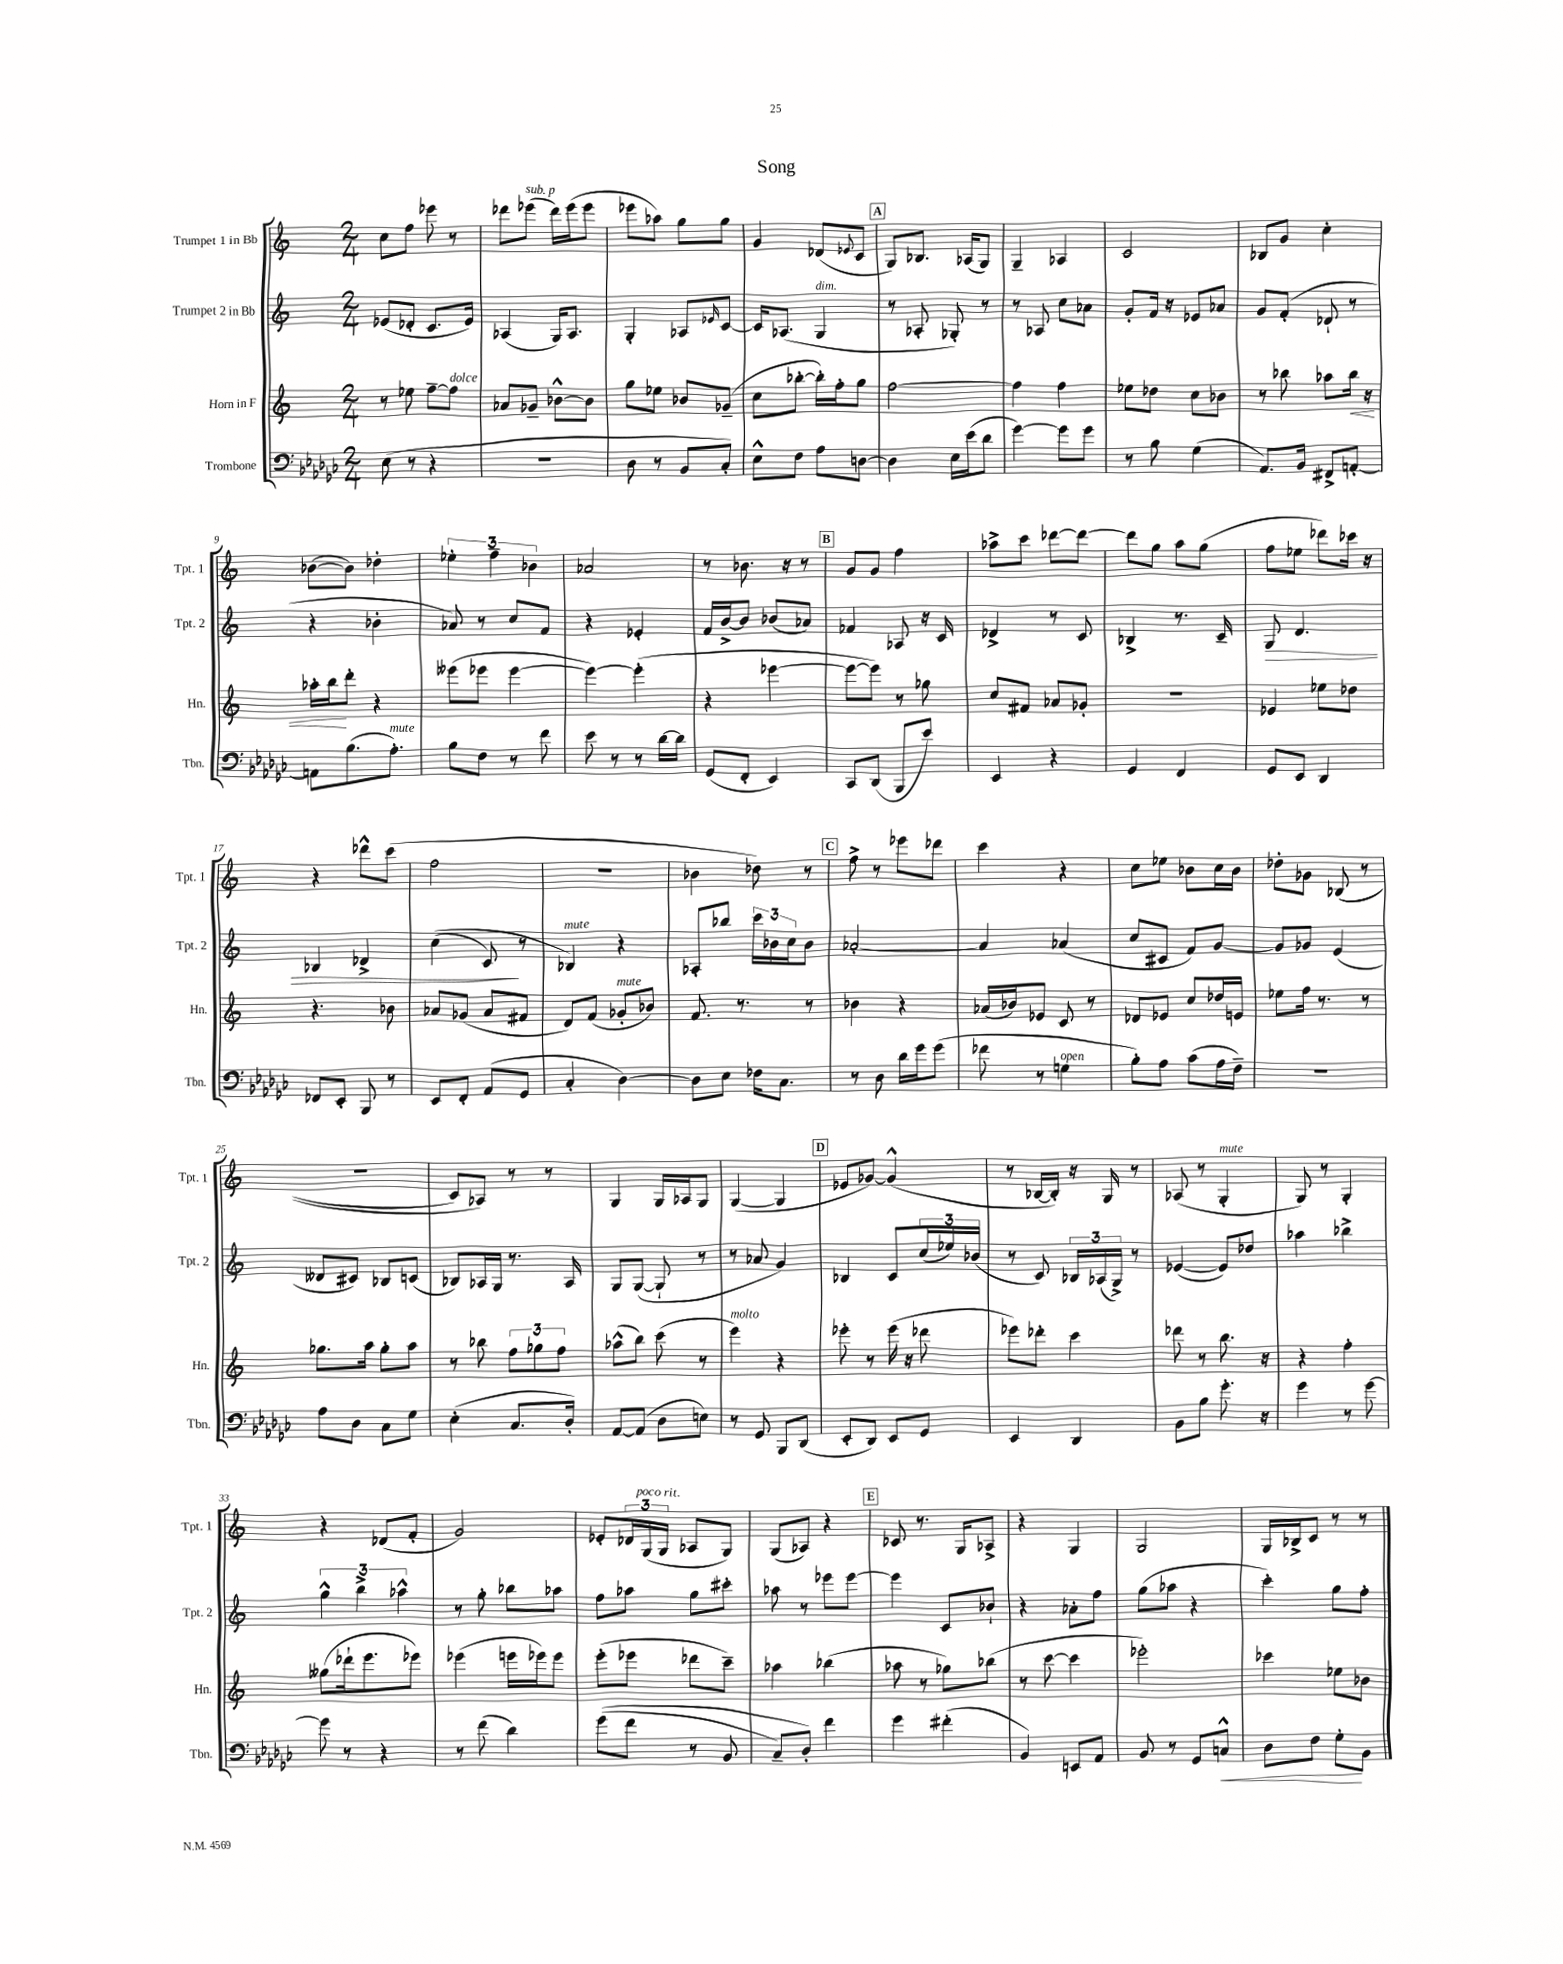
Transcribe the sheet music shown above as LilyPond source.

\header { title = "Song" }
<<
\new StaffGroup <<
\new Staff = "s0" \with { instrumentName = "Trumpet 1 in Bb" shortInstrumentName = "Tpt. 1" } {
    \clef treble \key c \major \numericTimeSignature \time 2/4
    c''8 f''8 ees'''8 r8 |
    des'''8 ees'''8^\markup { \italic "sub. p" }( des'''16) ees'''16( ees'''8 |
    ees'''8 aes''8) g''8 g''8 |
    g'4 des'8( \appoggiatura { ees'8 } c'8 |
    \mark \markup { \box "A" } g8) bes8. aes16( g8) |
    g4-- aes4 |
    c'2 |
    bes8 g'8 c''4-. |
    bes'8~( bes'8) des''4-. |
    \tuplet 3/2 { ees''4-. f''4-- bes'4 } |
    aes'2 |
    r8 bes'8. r16 r8 |
    \mark \markup { \box "B" } g'8 g'8 f''4 |
    aes''8-> c'''8 des'''8~ des'''8~ |
    des'''8 g''8 a''8 g''8( |
    f''8 ees''8 des'''8) ces'''16 r16 |
    r4 des'''8-^ c'''8( |
    f''2 |
    r2 |
    bes'4 des''8) r8 |
    \mark \markup { \box "C" } f''8-> r8 ees'''8 des'''8 |
    c'''4 r4 |
    c''8 ees''8 bes'8 c''16 bes'16 |
    des''8-. ges'8 bes8(\( r8 |
    r2 |
    c'8) aes8\) r8 r8 |
    g4 g16 aes16 g8 |
    g4~( g4 |
    \mark \markup { \box "D" } ees'8 ges'8~) ges'4-^( |
    r8 bes16~ bes16-.) r16 g16 r8 |
    aes8( r8 g4-.^\markup { \italic "mute" } |
    g8) r8 g4-. |
    r4 des'8( f'8-. |
    g'2) |
    ees'8-. \tuplet 3/2 { des'16 g16^\markup { \italic "poco rit." }( g16 } aes8 g8) |
    g8( aes8) r4 |
    \mark \markup { \box "E" } ces'8 r8. g16 aes8-> |
    r4 g4 |
    g2 |
    g16 bes16-> c'8 r8 r8 \bar "|." |
}
\new Staff = "s1" \with { instrumentName = "Trumpet 2 in Bb" shortInstrumentName = "Tpt. 2" } {
    \clef treble \key c \major \numericTimeSignature \time 2/4
    ees'8( des'8-. c'8. ees'16) |
    aes4( g16) aes8. |
    g4-. aes8 \grace { ees'16 } c'8~ |
    c'16 aes8.( g4^\markup { \italic "dim." } |
    \mark \markup { \box "A" } r8 aes8-. ges8-.) r8 |
    r8 aes8 c''8 aes'8 |
    g'8-. f'16 r16 ees'8 aes'8 |
    g'8 f'8-.( des'8-! r8 |
    r4 bes'4-. |
    aes'8) r8 c''8 f'8 |
    r4 ees'4-. |
    f'16 b'16~-> b'8 bes'8( aes'8) |
    \mark \markup { \box "B" } fes'4 aes8 r16 c'16 |
    des'4-> r8 c'8 |
    bes4-> r8. c'16-- |
    g8\> d'4. |
    bes4 des'4-> |
    c''4(\( c'8\!) r8 |
    bes4^\markup { \italic "mute" }\) r4 |
    aes8-. bes''8 \tuplet 3/2 { c'''16 bes'16 c''16 } bes'8 |
    \mark \markup { \box "C" } aes'2~-. |
    aes'4 aes'4( |
    c''8 cis'8 f'8) g'8~ |
    g'8 ges'8 e'4( |
    deses'8 cis'8) bes8 c'8( |
    bes8) aes16 g16 r8. aes16 |
    g8 g8~( g8-! r8 |
    r8 aes'8 g'4) |
    \mark \markup { \box "D" } bes4 c'8 \tuplet 3/2 { c''16( ees''16) bes'16( } |
    r8 c'8) \tuplet 3/2 { bes16 aes16( g16->) } r8 |
    ees'4~( ees'8) des''8 |
    aes''4 bes''4-> |
    \tuplet 3/2 { g''4-^ b''4-> aes''4-^ } |
    r8 g''8-. bes''8 aes''8 |
    f''8 aes''8 g''8 cis'''8-. |
    aes''8 r8 ees'''8 ees'''8~ |
    \mark \markup { \box "E" } ees'''4 c'8 bes'8-! |
    r4 aes'8-. f''8 |
    g''8( aes''8 r4 |
    c'''4-.) g''8 f''8-. \bar "|." |
}
\new Staff = "s2" \with { instrumentName = "Horn in F" shortInstrumentName = "Hn." } {
    \clef treble \key c \major \numericTimeSignature \time 2/4
    r8 ees''8 f''8~-- f''8^\markup { \italic "dolce" } |
    aes'8 ges'8-- bes'8~-^ bes'8 |
    g''8 ees''8 bes'8 ges'8--( |
    c''8 bes''8~-. bes''16-.) f''16-. g''8 |
    \mark \markup { \box "A" } f''2~ |
    f''4 f''4 |
    ees''8 des''8 c''8 bes'8 |
    r8 bes''8 aes''8 bes''16\< r16 |
    aes''16-. b''16\! d'''8-. r4 |
    eeses'''8( ees'''8 ees'''4~ |
    ees'''4~) ees'''4-.( |
    r4 ees'''4~ |
    \mark \markup { \box "B" } ees'''8~ ees'''8) r8 ges''8 |
    c''8 fis'8 aes'8 ges'8-. |
    R2 |
    ees'4 ees''8 des''8 |
    r4. bes'8 |
    aes'8 ges'8( aes'8 fis'8 |
    d'8) f'8( ges'8-.^\markup { \italic "mute" } bes'8) |
    f'8. r8. r8 |
    \mark \markup { \box "C" } bes'4 r4 |
    aes'16( bes'16) ees'8 c'8 r8 |
    des'8 ees'8 c''8 des''16 e'16 |
    ees''8 f''16 r8. r8 |
    ges''8. a''16 ges''8-. a''8 |
    r8 bes''8 \tuplet 3/2 { f''8 ges''8 f''8 } |
    aes''8-^( b''8) c'''8( r8 |
    e'''4^\markup { \italic "molto" }) r4 |
    \mark \markup { \box "D" } ees'''8-. r8 ees'''16( r16 des'''8 |
    ees'''8) des'''8-. c'''4 |
    des'''8 r8 b''8. r16 |
    r4 f''4-. |
    geses''8( des'''16-! e'''8. ees'''8) |
    ees'''4( e'''16 ees'''16) ees'''8 |
    e'''8-.( ees'''8 des'''8 c'''8--) |
    aes''4 bes''4( |
    \mark \markup { \box "E" } aes''8 r8 ges''8) bes''8( |
    r8 c'''8~ c'''4 |
    ees'''2-.) |
    ces'''4 ees''8 bes'8 \bar "|." |
}
\new Staff = "s3" \with { instrumentName = "Trombone" shortInstrumentName = "Tbn." } {
    \clef bass \key ges \major \numericTimeSignature \time 2/4
    ees8( r8 r4 |
    R2 |
    des8 r8 bes,8 ces8-.) |
    ees8-^ f8 aes8 d8~ |
    \mark \markup { \box "A" } d4 ees16 ees'16( des'8 |
    ges'4~) ges'8 ges'8 |
    r8 bes8 ges4( |
    aes,8.) bes,16 fis,8-> a,8~-. |
    a,8 bes8.( aes8.-.^\markup { \italic "mute" }) |
    bes8 f8 r8 f'8 |
    ees'8 r8 r8 des'16~ des'16 |
    ges,8( f,8-. ees,4) |
    \mark \markup { \box "B" } ces,8 des,8( bes,,8 ees'8) |
    ees,4 r4 |
    ges,4 f,4 |
    ges,8 ees,8 des,4 |
    fes,8 ees,8-. bes,,8 r8 |
    ees,8 f,8-. aes,8( ges,8 |
    ces4-. des4~) |
    des8 ees8 fes16 ces8. |
    \mark \markup { \box "C" } r8 des8 des'16 ges'16 ges'8( |
    fes'8 r8 g4^\markup { \italic "open" } |
    bes8-.) aes8 ces'8( aes16 f16--) |
    r2 |
    aes8 des8 ces8 ges8 |
    ees4-.( ces8. des16-.) |
    aes,8~ aes,8( des8 e8) |
    r8 ges,8 bes,,8 des,8( |
    \mark \markup { \box "D" } ees,8-. des,8) ees,8 ges,8 |
    ees,4 des,4 |
    bes,8 bes8 ges'8.-. r16 |
    ges'4 r8 ges'8~ |
    ges'8 r8 r4 |
    r8 f'8( des'4) |
    ges'8(\( f'8 r8 bes,8 |
    ces8--) des8-.\) f'4 |
    \mark \markup { \box "E" } ges'4 fis'4-.( |
    bes,4) e,8 aes,8 |
    bes,8 r8 ges,8 c8-^\< |
    des8 f8 ges8-.\! bes,8 \bar "|." |
}
>>
>>
